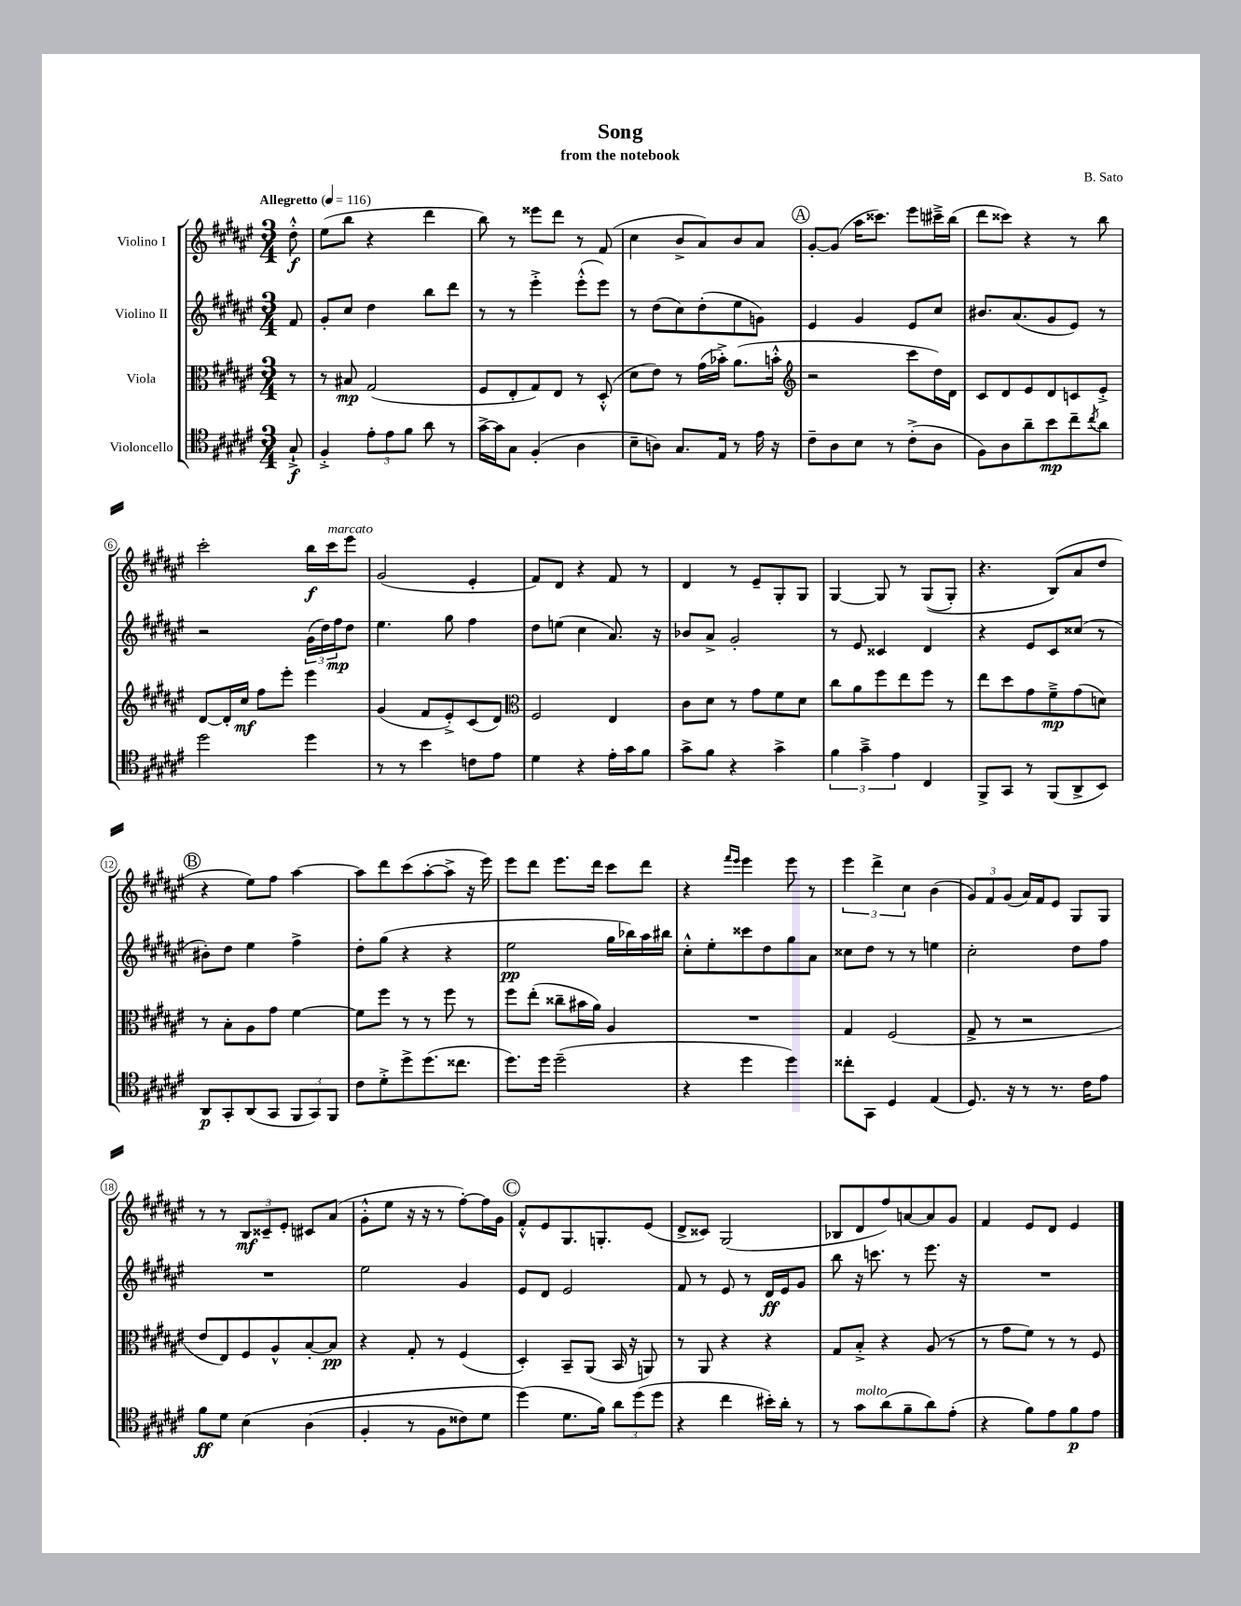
\header { title = "Song" composer = "B. Sato" subtitle = "from the notebook" }
<<
\new StaffGroup <<
\new Staff = "s0" \with { instrumentName = "Violino I" } {
    \clef treble \key fis \major \numericTimeSignature \time 3/4 \partial 8 \tempo "Allegretto" 4 = 116
    dis''8-.-^\f |
    eis''8( b''8 r4 dis'''4 |
    b''8) r8 eisis'''8 dis'''8 r8 fis'8( |
    cis''4 b'8-> ais'8) b'8 ais'8 |
    \mark \markup { \circle "A" } gis'8~-. gis'8( ais''16 cisis'''8.) eis'''8 cis'''16---> b''16( |
    dis'''8 cisis'''8) r4 r8 b''8 |
    cis'''2-. b''16\f cis'''16^\markup { \italic "marcato" } eis'''8 |
    gis'2( eis'4-. |
    fis'8) dis'8 r4 fis'8 r8 |
    dis'4 r8 eis'8-- gis8-. gis8 |
    gis4~ gis8 r8 gis8(\( gis8-.) |
    r4. b8(\) ais'8 dis''8 |
    \mark \markup { \circle "B" } r4 eis''8) fis''8 ais''4~ |
    ais''8 dis'''8 cis'''8( ais''8~-. ais''8-> r16 eis'''16) |
    eis'''8 dis'''8 eis'''8. dis'''16 cis'''8 dis'''8 |
    r4 \grace { fis'''16 eis'''16 } eis'''4 eis'''8 r8 |
    \tuplet 3/2 { eis'''4 dis'''4-> cis''4 } b'4( |
    \tuplet 3/2 { gis'8) fis'8 gis'8( } ais'16) fis'16 eis'8 gis8 gis8 |
    r8 r8 \tuplet 3/2 { b8\mf cisis'8-- eis'8-. } cis'8 ais'8( |
    gis'8-.-^ eis''8 r16 r16 r8 fis''8~-.) fis''16 gis'16 |
    \mark \markup { \circle "C" } fis'8-.-^ eis'8 gis8. g8.-. eis'8( |
    dis'8-> cisis'8) gis2( |
    bes8 dis'8 fis''8) a'8~ a'8 gis'8 |
    fis'4 eis'8 dis'8 eis'4 \bar "|." |
}
\new Staff = "s1" \with { instrumentName = "Violino II" } {
    \clef treble \key fis \major \numericTimeSignature \time 3/4 \partial 8
    fis'8 |
    gis'8-. cis''8 dis''4 b''8 dis'''8 |
    r8 r8 eis'''4-.-> eis'''8-.-^( eis'''8) |
    r8 dis''8( cis''8) dis''8-.( eis''8 g'8) |
    \mark \markup { \circle "A" } eis'4 gis'4 eis'8 cis''8 |
    bis'8. ais'8.( gis'8 eis'8) r8 |
    r2 \tuplet 3/2 { gis'16( dis''16) fis''16\mp } dis''8 |
    eis''4. gis''8 fis''4 |
    dis''8 e''8( cis''4 ais'8.) r16 |
    bes'8 ais'8-> gis'2-. |
    r8 eis'8 cisis'4 dis'4 |
    r4 eis'8 cis'8 cisis''8( r8 |
    \mark \markup { \circle "B" } bis'8-.) dis''8 eis''4 fis''4-> |
    dis''8-. gis''8( r4 r4 |
    eis''2\pp gis''16 bes''16) ais''16 bis''16 |
    cis''8-.-^ eis''8-. cisis'''8 dis''8 gis''8 ais'8 |
    cisis''8 dis''8 r8 r8 e''4 |
    cis''2-. dis''8 fis''8 |
    R2. |
    eis''2 gis'4 |
    \mark \markup { \circle "C" } eis'8 dis'8 eis'2 |
    fis'8 r8 eis'8 r8 dis'16\ff eis'16 gis'8 |
    b''8 r16 c'''8. r8 eis'''8. r16 |
    R2. \bar "|." |
}
\new Staff = "s2" \with { instrumentName = "Viola" } {
    \clef alto \key fis \major \numericTimeSignature \time 3/4 \partial 8
    r8 |
    r8 bis8\mp gis2( |
    fis8 eis8-. gis8) eis8 r8 dis8-.-^( |
    dis'8 eis'8) r8 gis'16( bes'16-.->) ais'8.( b'16-.-^ |
    \mark \markup { \circle "A" } \clef treble r2 cis'''8 dis''16) dis'16 |
    cis'8 dis'8 eis'8 dis'8 c'8 eis'8-.-> |
    dis'8~ dis'16-. cis''16\mf fis''8 eis'''8-. eis'''4 |
    gis'4( fis'8 eis'8-.->) cis'8( dis'8) |
    \clef alto fis2 eis4 |
    cis'8 dis'8 r8 gis'8 fis'8 dis'8 |
    cis''8 ais'8 fis''8 eis''8 fis''8 r8 |
    eis''8 dis''8 gis'8 fis'8--->\mp gis'8( d'8) |
    \mark \markup { \circle "B" } r8 b8-. ais8 gis'8 fis'4~ |
    fis'8 fis''8 r8 r8 fis''8 r8 |
    fis''8 eis''8-.( cisis''8-- bis'16 ais'16) ais4 |
    R2. |
    gis4 fis2( |
    gis8-> r8 r2 |
    eis'8 eis8) fis8 ais8-^ b8~-. b8\pp |
    r4 gis8-. r8 fis4( |
    \mark \markup { \circle "C" } dis4-.) b,8-- ais,8( b,16 r16 a,8) |
    r8 ais,8 r4 r4 |
    gis8 b8-.-> r4 ais8( r8 |
    r8 gis'8 fis'8) r8 r8 fis8 \bar "|." |
}
\new Staff = "s3" \with { instrumentName = "Violoncello" } {
    \clef tenor \key fis \major \numericTimeSignature \time 3/4 \partial 8
    gis8-!->\f |
    fis4-.-> \tuplet 3/2 { eis'8-. eis'8 fis'8 } ais'8 r8 |
    gis'16~-> gis'16 gis8 fis4-.( ais4 |
    b8-- a8) gis8. eis16 r8 eis'16 r16 |
    \mark \markup { \circle "A" } cis'8-- ais8 b8 r8 cis'8-.->( ais8 |
    fis8) ais8 ais'8-- b'8\mp cis''8-- \acciaccatura { cis''8 } ais'8 |
    dis''2 dis''4 |
    r8 r8 b'4 c'8 eis'8 |
    dis'4 r4 eis'16-. gis'16 fis'8 |
    gis'8-> fis'8 r4 gis'4-> |
    \tuplet 3/2 { fis'4 gis'4---> eis'4 } cis4 |
    fis,8-> gis,8 r8 fis,8( ais,8-> b,8) |
    \mark \markup { \circle "B" } ais,8\p gis,8-. ais,8( gis,8 \tuplet 3/2 { fis,8 gis,8) fis,8 } |
    cis'8 dis'8-.-> dis''8-> dis''8.( cisis''8. |
    dis''8.) dis''16 dis''2--( |
    r4 dis''4 dis''4) |
    cisis''8-. gis,8 dis4 eis4( |
    dis8.) r16 r8 r8. cis'16 eis'8 |
    fis'8\ff dis'8 b4\( ais4( |
    fis4-. r8 fis8 cisis'8) dis'8 |
    \mark \markup { \circle "C" } dis''4(\) dis'8. fis'16) \tuplet 3/2 { ais'8 dis''8( dis''8 } |
    r4 cis''4 bis'16-.) ais'16-. r8 |
    r8 gis'8^\markup { \italic "molto" } ais'8( fis'8-- ais'8) eis'8-.( |
    r4 fis'8) eis'8 fis'8\p eis'8 \bar "|." |
}
>>
>>
\layout { \context { \Score \override BarNumber.stencil = #(make-stencil-circler 0.1 0.3 ly:text-interface::print) } }
